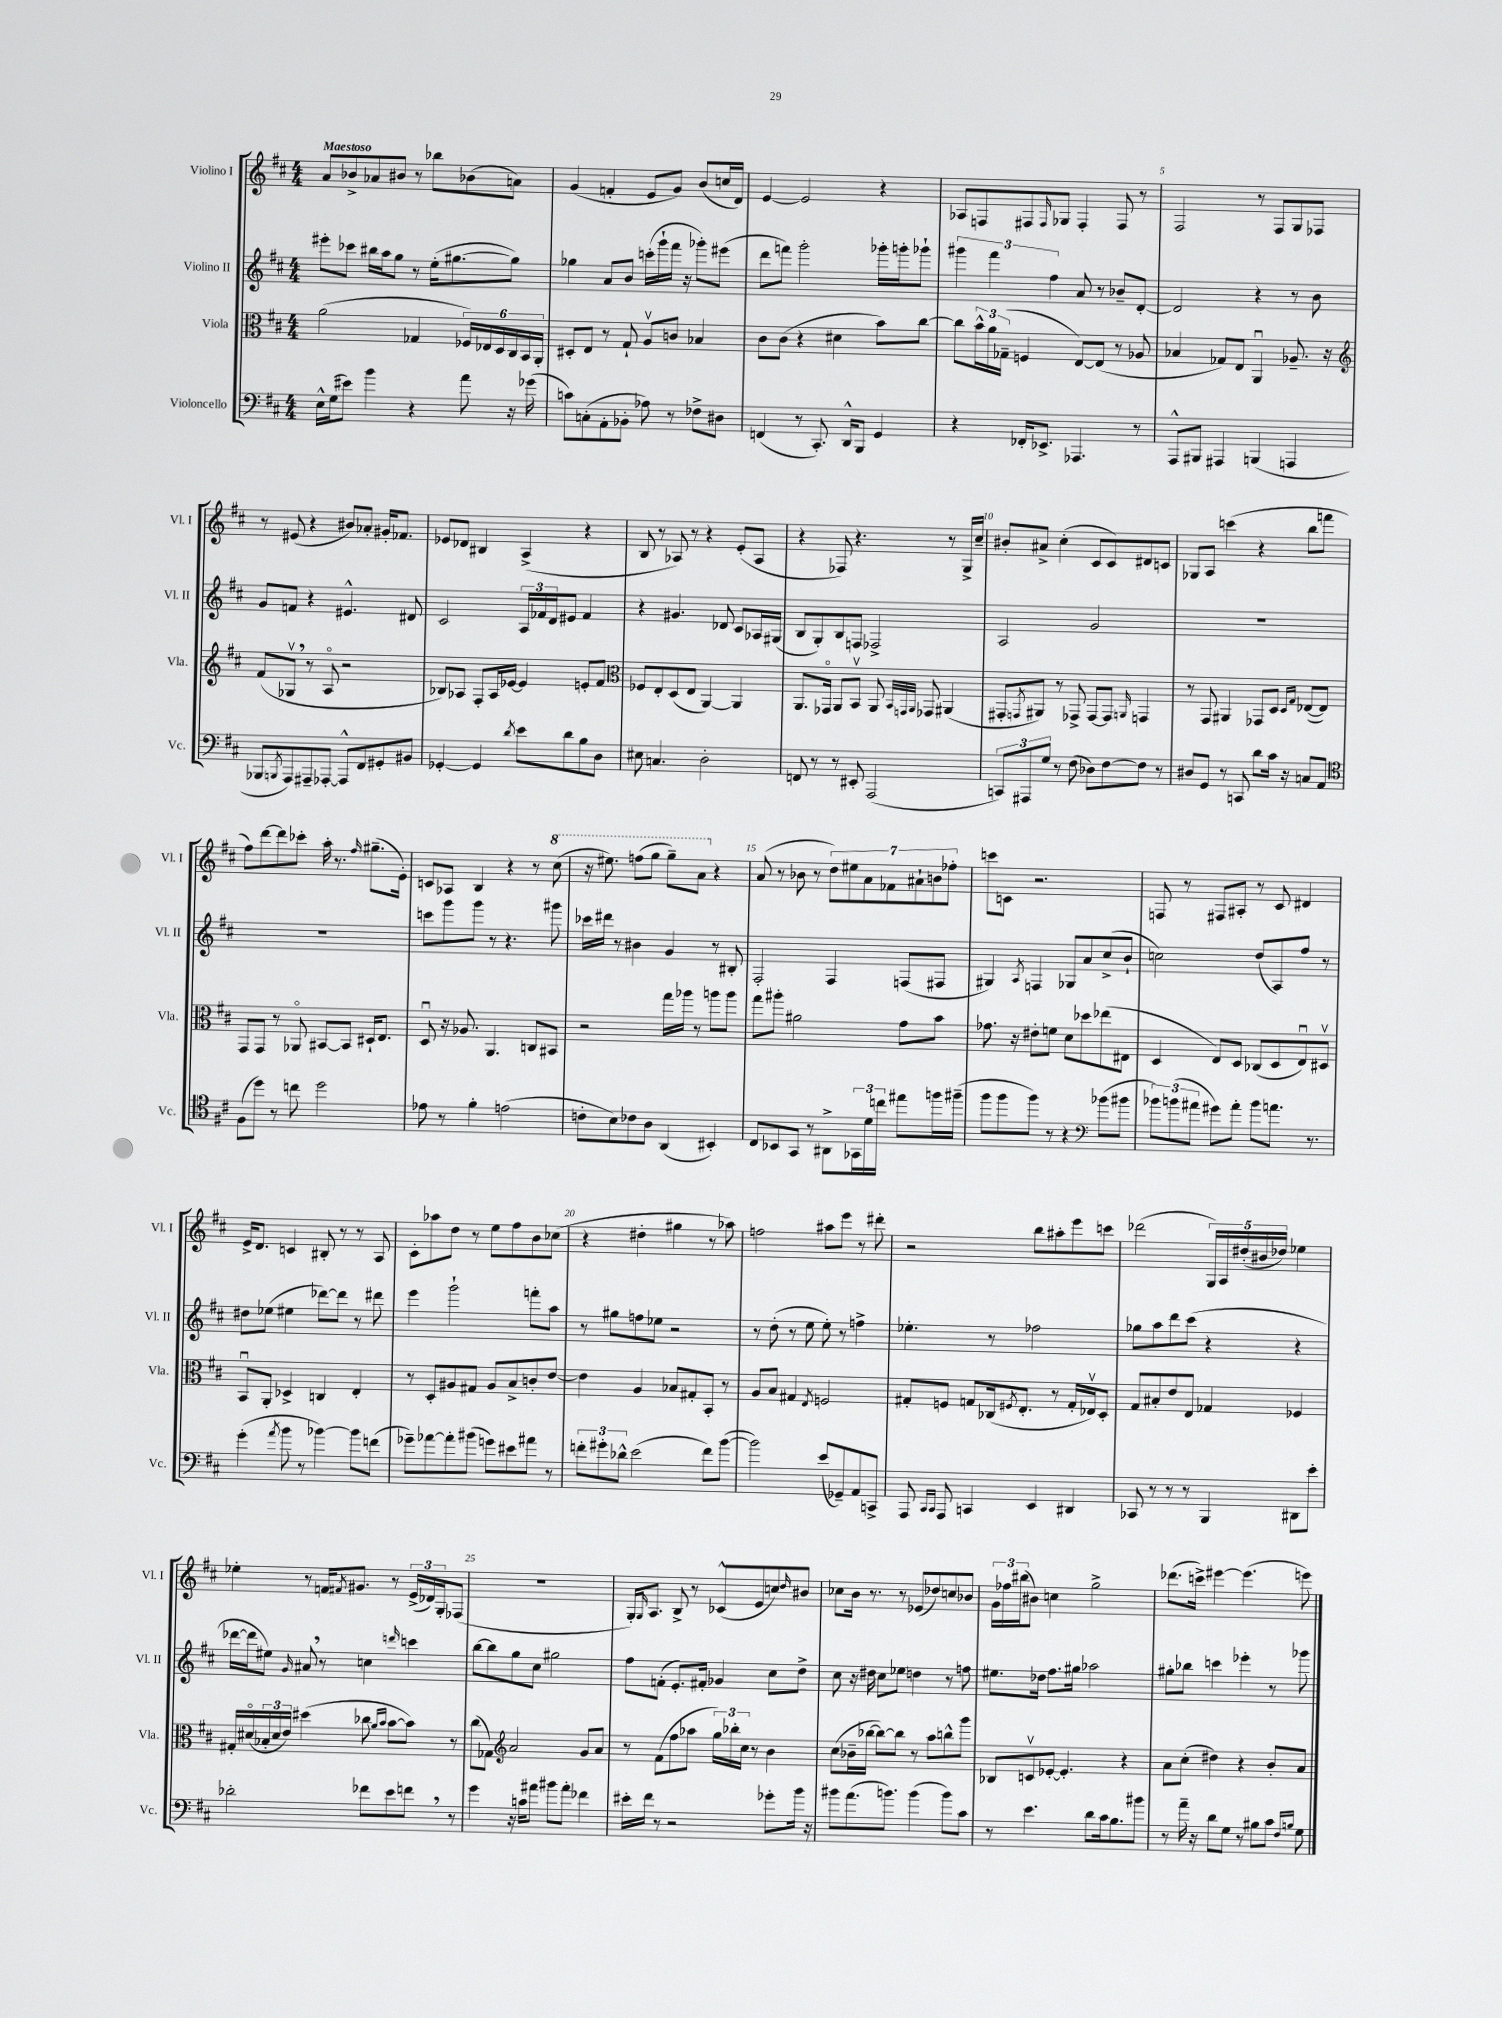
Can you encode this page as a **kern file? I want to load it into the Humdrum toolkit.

**kern	**kern	**kern	**kern
*staff4	*staff3	*staff2	*staff1
*clefF4	*clefC3	*clefG2	*clefG2
*k[f#c#]	*k[f#c#]	*k[f#c#]	*k[f#c#]
*M4/4	*M4/4	*M4/4	*M4/4
16E^^	(2a	8eee#'	8a
(16G	.	.	.
8e#)	.	8ccc-	8b-^
4b	.	16bb#	8a-
.	.	16aa	.
.	.	8gg	8b#
4r	4G-	8r	8r
.	.	(16ee'	8bb-
.	.	[8.gg#	.
8a	24F-)	.	(8b-
.	24E-	.	.
.	24D	.	.
16r	24C#	8gg#])	8a)
.	24BB	.	.
(16g-	.	.	.
.	24AA'	.	.
=	=	=	=
8c)	8D#'	4gg-	(4g
(8C'	8E	.	.
8AA'	8r	8a	4f'
8BB-'	8G`	8b	.
8A-)	8Av	(16ccc'	8e
.	.	16ggg`	.
8r	8c	16fff#	8g)
.	.	16r	.
8F-^	4B-	8ggg-')	(8b
8D#	.	(8eee#	16cc
.	.	.	16d)
=	=	=	=
(4FF	8c#	8ddd	[4e
.	(8c#	8fff)	.
8r	4r	2ggg'	2e]
8.CC#')	.	.	.
.	4d#	.	.
16DD^^	.	.	.
8BBB	.	.	.
4GG	8b)	16ggg-'	4r
.	.	16ggg'	.
.	[8cc#	8ggg-`	.
=	=	=	=
4r	8cc#]	6ggg#	8A-
.	24b^^	.	8F
.	24a	6fff#	.
.	(24G-~	.	.
16FF-'	4F	.	8F#
8.EE-^	.	.	.
.	.	6ff#	.
.	.	.	16qqF#
.	.	.	8G-
4.AAA-	[8E)	8a	4F#'
.	(8E]	8r	.
.	8r	8b-~	8F#
8r	8A-	[8d'	8r
=	=	=	=
8AAA^^	4B-	2d]	2F#
8BBB#	.	.	.
4AAA#	8G-)	.	.
.	8E	.	.
(4BBB	4AAu	4r	8r
.	.	.	8F#
4AAA	8.A-~	8r	8G
.	.	8b	8F-
.	16r	.	.
=	=	=	=
*	*clefG2	*	*
8BBB-	(8f#	8g	8r
8qBBB	.	.	.
8AAA)	8G-v	8f	(8e#
8AAA#~	8r	4r	4r
[8AAA-'	8Ao	.	.
8AAA-^^]	2r	4.e#^^	8b#)
8FF#	.	.	8a-'
8GG#'	.	.	16g#'
.	.	.	8.f-
8BB#	.	8d#	.
=	=	=	=
[4GG-'	8B-)	2c#	8e-
.	8A-	.	8d-
4GG-]	8F#'	.	4B#
.	16A-	.	.
.	[16e-	.	.
8qd	.	.	.
8e	4e-]	24A	(4A^
.	.	24f-	.
.	.	24d	.
8d	.	8e#	.
8B	8e'	4f-	4r
8D	8f#	.	.
=	=	=	=
*	*clefC3	*	*
8E#	8F-	4r	8B
4.C	8E'	.	8r
.	(8D	4.g#	8A-)
.	8E	.	8r
2D'	[4AA)	.	4r
.	.	8d-	.
.	4AA]	8c#	(8e'
.	.	16A-	8A-
.	.	(16G#	.
=	=	=	=
8FF	8.AA	8B	4r
8r	.	8G')	.
.	16GG-o	.	.
8r	8AA	8B	8F-)
8EE#'	8BBv	8F	4.r
(2AAA	8AA	2F-^	.
.	32qqBB	.	.
.	32qqGG	.	.
.	32qqAA	.	.
.	8GG-	.	.
.	(4AA#	.	8r
.	.	.	16G^
.	.	.	16cc#~
=	=	=	=
12CC)	8GG#'	2A	8b#'
12AAA#	.	.	.
.	8qGG	.	.
.	8AA#)	.	8a#^
12G	.	.	.
8r	8r	.	(4cc#'
(8F#	8GG-^	.	.
8D-)	[8GG-	2g	8c#
[8F#	8GG-]	.	8c#)
.	16qqAA	.	.
8F#]	4GG	.	8d#
8r	.	.	8c
=	=	=	=
8D#	8r	1r	8G-
8GG	8GG	.	8A
8r	4AA#	.	(4ccc
8CC	.	.	.
8d	8GG-	.	4r
16c#	8D	.	.
16r	.	.	.
.	16qqD	.	.
.	16qqG	.	.
8C	([8E-	.	8bb
8AA	8E-])	.	8fff
=	=	=	=
*clefC4	*	*	*
(8F#	8GG	1r	8ff#)
8dd)	8GG	.	[8ddd
8r	8r	.	8ddd]
8cc	8AA-o	.	8ccc-'
2dd	[8BB#	.	16aa'
.	.	.	8.r
.	8BB#]	.	.
.	.	.	16qqff#
.	16D#`	.	(8.gg#~
.	8.E	.	.
.	.	.	16e')
=	=	=	=
8e-	8Du	8ccc	8c
8r	16r	8ggg	8A-
.	8.A-	.	.
4f#'	.	8ggg	4B
.	4.AA	8r	.
(2e	.	4.r	4r
.	8C	.	8r
.	8BB#	8ggg#	(8ccc#
=	=	=	=
8c'	2r	16ccc-	16r
.	.	16ddd#	8.eee#)
8B)	.	8r	.
8c-	.	4b#	(8fff
8A	.	.	8ggg
(4AA	16gg	4g	8ggg~)
.	16aa-	.	.
.	8r	.	8aa
4BB#')	8aa	8r	4r
.	8aa	8B#'	.
=	=	=	=
8C#	8gg	2F#'	(8a
8BB-	8aa#'	.	8r
8GG	2a#	.	8b-
8r	.	.	8r
8AA#^	.	4F#	14dd)
.	.	.	14ee#
24GG-	.	.	.
.	.	.	14a
24d	.	.	.
24cc	.	.	.
.	.	.	14f-
8ee#	8g	(8F	.
.	.	.	14a#`
.	.	.	14b
16ff	8b	8F#	.
.	.	.	14ff-'
(16ff#~	.	.	.
=	=	=	=
8ff#	8.g-	4G#)	8ccc
8ff#	.	.	8c
.	16r	.	.
.	.	8qA	.
8ff#)	8e#'	4F	2.r
8r	8f	.	.
4r	8d	8G-	.
.	8dd-	8a	.
*clefF4	*	*	*
(8b-	(8ee-	(8cc#^	.
8b#	8E#	8b`	.
=	=	=	=
12b-)	4D	2cc)	8F
(12b	.	.	.
.	.	.	8r
12a#	.	.	.
8g#)	8E)	.	8F#
8a#'	8D	.	8A#'
8b	(8C-	(8dd	8r
8.a	8D	8A)	8c#
.	8Eu)	8ff#	4d#
8.r	.	.	.
.	8D#v	8r	.
=	=	=	=
(4g'	8BBu	8dd#	16e^
.	.	.	8.d
.	8AA'	(8ee-	.
8qa	.	.	.
8b	4D-^	4ee#	4c
8r	.	.	.
[4b-)	4C	[8ddd-)	8B#'
.	.	8ddd-]	8r
8b-]	4E'	8r	8r
(8f	.	8ddd#	8A
=	=	=	=
8g-~)	8r	4eee	8c#'
[8a-	8D'	.	8aa-
8a-']	8A#	2ggg`	8dd
(8b#	8G#	.	8r
8g)	8A#	.	8ee
8e#	8B^	.	8ff#
8a#	8c'	8fff'	8b
8r	[8e	8aa	(8cc-
=	=	=	=
12f'	4e]	8r	4r
12g#'	.	.	.
.	.	8gg#	.
12d-^^	.	.	.
(2e	4A	8ff	4dd#'
.	.	8ee-	.
.	8B-	2r	4gg#
.	8G#'	.	.
8f)	8BB'	.	8r
([8b	8r	.	8aa-)
=	=	=	=
2b])	8A	8r	2ff
.	8B	(8dd'	.
.	4G#	8r	.
.	.	8ee	.
.	8qE	.	.
(8e	2F	8ee')	8aa#
8GG-~)	.	8r	8eee
8AA	.	4ff^	8r
8CC^	.	.	8ddd#'
=	=	=	=
8AAA	8G#'	4.ee-'	2r
16qqCC#	.	.	.
16qqCC#	.	.	.
8AAA	8F	.	.
4CC	8G	.	.
.	(16C-	8r	.
.	8qF#	.	.
.	8.E'	.	.
4EE	.	2ff-	8bb
.	8r	.	8aa#'
4DD#	16G'	.	8eee
.	16E-v)	.	.
.	8D'	.	8ccc
=	=	=	=
8CC-	8G	8gg-	(2ddd-
8r	8B#'	8aa	.
8r	8e	8ddd	.
8r	8E	(8ccc#	.
4BBB	4G-	4r	20G)
.	.	.	20A
.	.	.	(20dd#'
.	.	.	20b#
.	.	.	20dd-)
8DD#	4F-	4r	4ee-
8e'	.	.	.
=	=	=	=
2d-'	16G#'	[16ddd-	4ee-'
.	(16d#o	16ddd-]	.
.	24B-'	8ee#)	.
.	24d#	.	.
.	24e)	.	.
.	.	16qqg	.
.	(4dd#	8a#	8r
.	.	8r	16f
.	.	.	8qf#
.	.	.	8.g#
8f-	8cc-	4cc	.
.	16qqa	.	.
.	16qqb	.	.
8e	[8b	.	8r
.	.	16qqddd	.
8f	8b])	4ccc	(24e^
.	.	.	24d-)
.	.	.	24G'
8r	8r	.	(8F-
=	=	=	=
4g	(8cc#	[8bb	1r
.	8G-)	8bb]	.
*	*clefG2	*	*
16r	2a	8gg	.
16c	.	.	.
8a#	.	8cc#	.
8b#	.	2gg#	.
8a#'	.	.	.
4f-	8g	.	.
.	8a	.	.
=	=	=	=
16e#'	8r	8ff#	16G')
.	.	.	16qqG
16f#	.	.	8.A
8r	(8f#	(8f'	.
2r	8ff#	8.e')	8B^
.	8aa-	.	8r
.	.	16f#'	.
.	24gg)	4g-	(8c-^^
.	24bb-'	.	.
.	24cc#	.	.
.	8r	.	8e
8g-'	4b	8cc#	8cc)
.	.	.	16qqdd
16b	.	8dd^	8b#
16r	.	.	.
=	=	=	=
8b#	(8cc#	8cc#	8cc-
(8.a	16b-~	16r	16b
.	[16bb-	16dd#	8.r
.	8bb-_)	8cc#	.
8.b)	.	.	.
.	8bb-]	8ee-	8r
(4b	8r	4dd	(8e-
.	8aa	.	8dd-)
8b)	8bb^^	8r	8cc
8c#	8ggg	8ff	8b-
=	=	=	=
8r	8B-	8.ee#	24g
.	.	.	24ff-
.	.	.	(24bb#
4.e	8cv	.	8b#)
.	.	16dd-	.
.	[8e-'	8.ff#	4cc
.	4.e-']	.	.
.	.	16gg#	.
8d	.	2aa-	2gg^
16c#	.	.	.
8.B	.	.	.
.	4r	.	.
8b#	.	.	.
=	=	=	=
8r	8a	8gg#'	(8.ddd-
16a~	(8cc#'	8bb-	.
16r	.	.	16ccc^)
8d	4dd#)	4ccc	[4eee#
8G	.	.	.
8r	4r	4eee-'	(4.eee#]
8B#	.	.	.
8c#	8b'	8r	.
16qqF#	.	.	.
16qqB	.	.	.
8G	8a	8ggg-	8eee)
==	==	==	==
*-	*-	*-	*-
